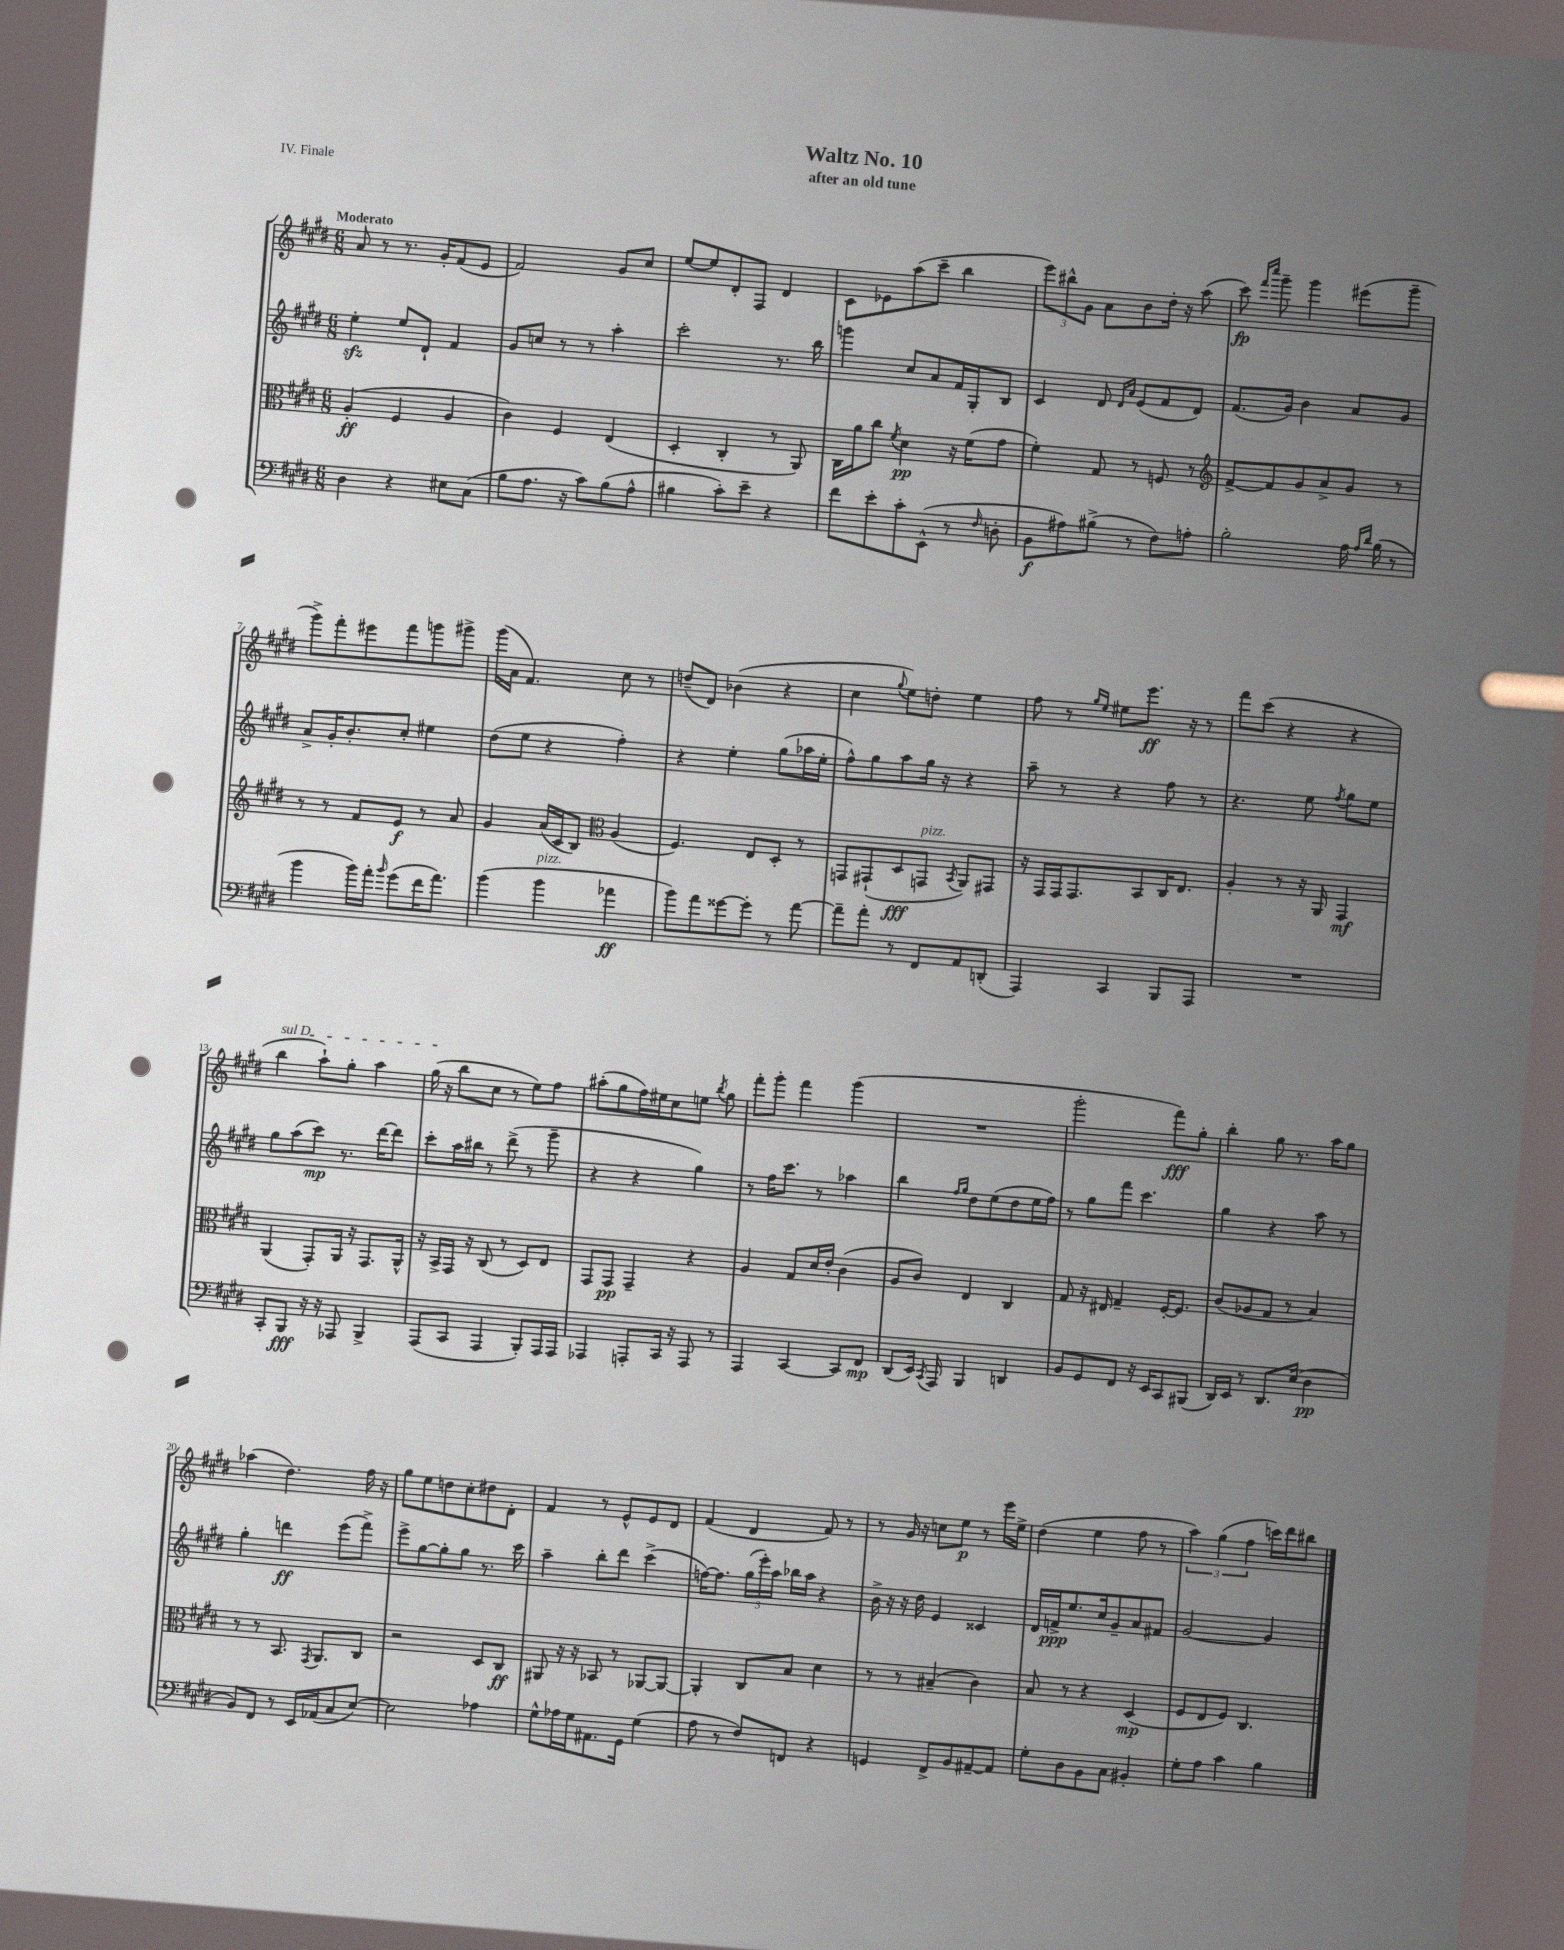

**kern	**dynam	**kern	**dynam	**kern	**dynam	**kern	**dynam
*part4	*part4	*part3	*part3	*part2	*part2	*part1	*part1
*staff4	*staff4	*staff3	*staff3	*staff2	*staff2	*staff1	*staff1
*clefF4	*	*clefC3	*	*clefG2	*	*clefG2	*
*k[f#c#g#d#]	*	*k[f#c#g#d#]	*	*k[f#c#g#d#]	*	*k[f#c#g#d#]	*
*M6/8	*	*M6/8	*	*M6/8	*	*M6/8	*
=1	=1	=1	=1	=1	=1	=1	=1
!	!	!	!	!	!	!LO:TX:a:B:t=Moderato	!
4D#\	.	(4A'/	ff	4eezz'\	.	8a/	.
.	.	.	.	.	.	8r	.
4r	.	4F#/	.	8ee/L	.	8.r	.
.	.	.	.	8d#`/J	.	.	.
.	.	.	.	.	.	16g#'/KL	.
8E#X\L	.	4A/	.	4f#/	.	(8f#/	.
(8C#\J	.	.	.	.	.	8e/J	.
=2	=2	=2	=2	=2	=2	=2	=2
8B\L	.	4c#\)	.	8g#/L	.	2f#/)	.
8.A\J	.	.	.	8ccn/J	.	.	.
.	.	4F#/	.	8r	.	.	.
16r	.	.	.	.	.	.	.
8c#\L)	.	.	.	8r	.	.	.
(8B\	.	(4E/	.	4aa'\	.	8g#/L	.
8A^^\J	.	.	.	.	.	8cc#/J	.
=3	=3	=3	=3	=3	=3	=3	=3
4B#X\	.	4D#'/	.	2ccc#'\	.	[8ee/L	.
.	.	.	.	.	.	8ee/]	.
8c#'\L)	.	4C#'/	.	.	.	8d#'/	.
8e~\J	.	.	.	.	.	8F#/J	.
4r	.	8r	.	8.r	.	4d#/	.
.	.	8AA/)	.	.	.	.	.
.	.	.	.	16bb\	.	.	.
=4	=4	=4	=4	=4	=4	=4	=4
8f#\L	.	16C#\LL	.	4gggn\	.	8c#\L	.
.	.	16a\J	.	.	.	.	.
8e'\	.	8cc#\J	.	.	.	8e-X\	.
.	.	8qf#/	.	.	.	.	.
8c#'\	.	4d#\	pp	8cc#/L	.	(8aa\	.
(8EE^^\J	.	.	.	8a/	.	8ccc#~\J	.
8r	.	16r	.	16f#/L	.	4bb\	.
.	.	(16f#\KL	.	16G#'/J	.	.	.
16qqF#/	.	.	.	.	.	.	.
8Dn'\	.	8g#\J	.	8B/J	.	.	.
=5	=5	=5	=5	=5	=5	=5	=5
8BB\L	f	4f#'\)	.	4c#/	.	12eee\L)	.
.	.	.	.	.	.	12bb#X^^\	.
8A#X\)	.	.	.	.	.	.	.
.	.	.	.	.	.	12g#\J	.
(8B#X^\J	.	8G#/	.	8d#/	.	8a\L	.
.	.	.	.	16qqd#/LL	.	.	.
.	.	.	.	16qqa/JJ	.	.	.
8r	.	8r	.	(8e/L	.	8b\	.
8F#\L)	.	8Fn/	.	8f#/	.	16dd#'\Jk	.
.	.	.	.	.	.	16r	.
8An'\J	.	8r	.	8d#/J)	.	(8aa\	.
=6	=6	=6	=6	=6	=6	=6	=6
*	*	*clefG2	*	*	*	*	*
2B'\	.	[8f#^/L	.	(8.f#/L	.	8ccc#\)	fp
.	.	.	.	.	.	16qqfff#/LL	.
.	.	.	.	.	.	16qqcccc#/JJ	.
.	.	8f#/]	.	.	.	8ggg#~\	.
.	.	.	.	16g#/Jk)	.	.	.
.	.	8g#/	.	4b\	.	4ggg#\	.
.	.	8a^/	.	.	.	.	.
16A\	.	8g#/J	.	8a/L	.	(8eee#X\L	.
16qqA/LL	.	.	.	.	.	.	.
16qqd#/JJ	.	.	.	.	.	.	.
(16B\	.	.	.	.	.	.	.
8r	.	8r	.	8g#/J	.	8ggg#~\J	.
!!LO:LB:g=z
=7	=7	=7	=7	=7	=7	=7	=7
4b\	.	8r	.	8a^/L	.	8ggg#^\L)	.
.	.	8r	.	16g#'/K	.	8fff#'\	.
.	.	.	.	8.b'/	.	.	.
16b\LL)	.	8f#/L	.	.	.	8eee#X\	.
16a'\JJ	.	.	.	.	.	.	.
16qqb/	.	.	.	.	.	.	.
(8g#\L	.	8e/J	f	8cc#'/J	.	8fff#\	.
16f#\K	.	8r	.	4ee#X\	.	8gggn\	.
8.a\J)	.	.	.	.	.	.	.
.	.	8a/	.	.	.	8ggg#X^\J	.
=8	=8	=8	=8	=8	=8	=8	=8
(4b\	.	4g#/	.	(8dd#\L	.	(16ggg#\LL	.
.	.	.	.	.	.	16a\JJ	.
.	.	.	.	8ee\J	.	4.f#/)	.
!LO:TX:a:i:t=pizz.	!	!	!	!	!	!	!
4b\	.	(16a/LL	.	4r	.	.	.
.	.	16c#/J	.	.	.	.	.
.	.	8B/J)	.	.	.	.	.
*	*	*clefC3	*	*	*	*	*
4a-X\	ff	(4A/	.	4ff#'\)	.	8cc#\	.
.	.	.	.	.	.	8r	.
=9	=9	=9	=9	=9	=9	=9	=9
8b\L)	.	4.F#/)	.	4r	.	(8ddn~/L	.
8a\	.	.	.	.	.	8d#/J)	.
[8g##X\	.	.	.	4ee'\	.	(4b-X\	.
8g##'\J]	.	8E/L	.	.	.	.	.
8r	.	8D#'/J	.	(8gg#\L	.	4r	.
[8a\	.	8r	.	16aa-X\L	.	.	.
.	.	.	.	16ee'\JJ	.	.	.
=10	=10	=10	=10	=10	=10	=10	=10
8a~\L]	.	8GGn/L	.	8ff#^^\L)	.	4cc#\	.
8a'\J	.	(8GG#X`/	.	8gg#\	.	.	.
.	.	.	.	.	.	8qqgg#/	.
8r	.	8D#/	fff	8aa\	.	8ee\L)	.
!	!	!LO:TX:a:i:t=pizz.	!	!	!	!	!
8FF#/L	.	8GGn/J	.	16gg#\Jk	.	8ddn'\J	.
.	.	.	.	16r	.	.	.
.	.	8qBB/	.	.	.	.	.
8AA/	.	8AA/L)	.	4r	.	4ee\	.
(8DDn'/J	.	8GG#X/J	.	.	.	.	.
=11	=11	=11	=11	=11	=11	=11	=11
4AAA/)	.	16r	.	8aa~\	.	8ff#\	.
.	.	16GG#/LL	.	.	.	.	.
.	.	16GG#/J	.	8r	.	8r	.
.	.	8.GG#/	.	.	.	.	.
.	.	.	.	.	.	16qqgg#/LL	.
.	.	.	.	.	.	16qqee/JJ	.
4CC#/	.	.	.	4r	.	8ee#X\L	.
.	.	8BB/	.	.	.	8.eee\J	ff
8BBB/L	.	16C#/K	.	8ff#\	.	.	.
.	.	8.E/J	.	.	.	16r	.
8AAA/J	.	.	.	8r	.	8r	.
=12	=12	=12	=12	=12	=12	=12	=12
2.r	.	4A'/	.	4.r	.	8fff#\L	.
.	.	.	.	.	.	(8ccc#\J	.
.	.	8r	.	.	.	4r	.
.	.	16r	.	8ee\	.	.	.
.	.	16AA/	.	.	.	.	.
.	.	.	.	8qff#/	.	.	.
.	.	4GG#/	mf	8gg#\L	.	4r	.
.	.	.	.	8ee\J	.	.	.
!!LO:LB:g=z
=13	=13	=13	=13	=13	=13	=13	=13
!	!	!	!	!	!	!LO:TX:a:i:t=sul D	!
8CC#'/L	.	(4AA/	.	8gg#\L	.	4bb\	.
8BBB/J	fff	.	.	(8aa\	.	.	.
16r	.	8GG#'/L)	.	8ccc#\J)	mp	8aa`\L)	.
16r	.	.	.	.	.	.	.
8AAA-X/	.	16AA/Jk	.	8.r	.	8gg#'\J	.
.	.	16r	.	.	.	.	.
4BBB^/	.	8.GG#/L	.	.	.	4aa\	.
.	.	.	.	[16ddd#\KL	.	.	.
.	.	.	.	8ddd#\J]	.	.	.
.	.	16AA^^/Jk	.	.	.	.	.
=14	=14	=14	=14	=14	=14	=14	=14
(8AAA/L	.	16r	.	8ccc#'\L	.	(16gg#\	.
.	.	16BB^/LL	.	.	.	16r	.
8CC#/J	.	16GG#/JJ	.	16aa\L	.	8bb\L	.
.	.	16r	.	16bb#X\JJ	.	.	.
4AAA/	.	(8C#/	.	8r	.	8cc#\J	.
.	.	8r	.	(8ddd#^\	.	8r	.
8BBB'/L)	.	8D#/L)	.	8r	.	8ee\L)	.
16AAA/L	.	8E/J	.	8ggg#~\	.	8ff#\J	.
16AAA/JJ	.	.	.	.	.	.	.
=15	=15	=15	=15	=15	=15	=15	=15
4AAA-X/	.	8GG#/L	.	4r	.	(8aa#X'\L	.
.	.	8GG#/J	pp	.	.	8gg#\	.
8AAAn'/L	.	4GG#~/	.	4r	.	16ff#\L)	.
.	.	.	.	.	.	16ee#X\J	.
16CC#/Jk	.	.	.	.	.	8cc#\	.
16r	.	.	.	.	.	.	.
8AAA/	.	4r	.	4gg#\)	.	8een\J	.
.	.	.	.	.	.	8qbb/	.
8r	.	.	.	.	.	8gg#\	.
=16	=16	=16	=16	=16	=16	=16	=16
4AAA/	.	4A/	.	8r	.	8fff#'\L	.
.	.	.	.	16ff#\KL	.	8ggg#'\J	.
.	.	.	.	8.ccc#\J	.	.	.
[4CC#/	.	8G#/L	.	.	.	4fff#\	.
.	.	16d#/L	.	8r	.	.	.
.	.	16e'/JJ	.	.	.	.	.
8CC#/L]	.	(4c#\	.	4aa-X\	.	(4ggg#\	.
8FF#/J	mp	.	.	.	.	.	.
=17	=17	=17	=17	=17	=17	=17	=17
(8DD#/L	.	8A/L	.	4bb\	.	2.r	.
16EE/Jk)	.	8c#/J)	.	.	.	.	.
8qCC#/	.	.	.	.	.	.	.
16AAA/	.	.	.	.	.	.	.
.	.	.	.	16qqff#/LL	.	.	.
.	.	.	.	16qqgg#/JJ	.	.	.
4BBB/	.	4E/	.	8dd#\L	.	.	.
.	.	.	.	(8ee\	.	.	.
4DDn/	.	4C#/	.	8dd#\	.	.	.
.	.	.	.	16ee\L	.	.	.
.	.	.	.	16ff#\JJ)	.	.	.
=18	=18	=18	=18	=18	=18	=18	=18
8BB/L	.	8G#/	.	8r	.	2ggg#'\	.
8GG#/	.	16r	.	8gg#\L	.	.	.
.	.	16E#X/	.	.	.	.	.
8FF#/J	.	4G#~/	.	8fff#\J	.	.	.
16r	.	.	.	4.ccc#\	.	.	.
16EE/KL	.	.	.	.	.	.	.
8CC#/	.	[16F#'/KL	.	.	.	8fff#\L)	fff
.	.	8.F#/J]	.	.	.	.	.
(8BBB#X/J	.	.	.	.	.	8gg#'\J	.
=19	=19	=19	=19	=19	=19	=19	=19
16DD#/LL)	.	(8c#/L	.	4gg#\	.	4bb'\	.
16EE/JJ	.	.	.	.	.	.	.
8r	.	8A-X/	.	.	.	.	.
8.DD#/L	.	8G#/J	.	4r	.	8gg#\	.
.	.	8r	.	.	.	8.r	.
(16E/Jk	.	.	.	.	.	.	.
4D#\	pp	4B/)	.	8aa\	.	.	.
.	.	.	.	.	.	16aa\KL	.
.	.	.	.	8r	.	8gg#\J	.
!!LO:LB:g=z
=20	=20	=20	=20	=20	=20	=20	=20
8BB/L)	.	8r	.	4gg#'\	.	(4aa-X\	.
8FF#/J	.	8r	.	.	.	.	.
8r	.	8.BB/	.	4dddn\	ff	4.dd#\)	.
16EE/LL	.	.	.	.	.	.	.
.	.	8qGG#/	.	.	.	.	.
(16AA-X/J	.	8.AA/L	.	.	.	.	.
8C#/	.	.	.	(8eee\L	.	.	.
[8E/J)	.	8C#/J	.	8fff#^\J)	.	16ff#\	.
.	.	.	.	.	.	16r	.
=21	=21	=21	=21	=21	=21	=21	=21
2E\]	.	2r	.	8eee^\L	.	8gg#\L	.
.	.	.	.	[8gg#\	.	8ee\	.
.	.	.	.	8gg#'\]	.	8ddn\	.
.	.	.	.	8gg#\J	.	8cc#'\	.
4A-X\	.	8D#/L	.	8.r	.	8dd#X\	.
.	.	8C#/J	ff	.	.	8d#'\J	.
.	.	.	.	16ccc#\	.	.	.
=22	=22	=22	=22	=22	=22	=22	=22
8G#^^\L	.	8AA#X/	.	4aa~\	.	4f#/	.
16A-X\L	.	16r	.	.	.	.	.
16G#\J	.	16r	.	.	.	.	.
8.AA#X\	.	8BB-X/	.	8bb'\L	.	8r	.
.	.	8r	.	8ddd#\J	.	8e^^/L	.
16GG#\Jk	.	.	.	.	.	.	.
(4G#\	.	[8AA-X/L	.	(4ccc#^\	.	8e/	.
.	.	8AA-/J_	.	.	.	8d#/J	.
=23	=23	=23	=23	=23	=23	=23	=23
8A\	.	4AA-'/]	.	[16ffn\KL)	.	(4f#/	.
.	.	.	.	8.ff\J]	.	.	.
8r	.	.	.	.	.	.	.
8F#/L)	.	8C#/L	.	(24gg#\LL	.	4d#/	.
.	.	.	.	24eee'\)	.	.	.
.	.	.	.	24aa\JJ	.	.	.
8FFn/J	.	8B/J	.	16bb-X\LL	.	.	.
.	.	.	.	16aa\JJ	.	.	.
4r	.	4d#\	.	4r	.	8f#/)	.
.	.	.	.	.	.	8r	.
=24	=24	=24	=24	=24	=24	=24	=24
4GGn/	.	8r	.	16b^\	.	8r	.
.	.	.	.	16r	.	.	.
.	.	8r	.	16r	.	16g#/	.
.	.	.	.	16dd#\	.	16r	.
8FF#^/L	.	(4B#X~/	.	4e/	.	8ccn\L	.
8BB/	.	.	.	.	.	8ee\J	p
[8AA#X~/	.	4c#\)	.	4c##X/	.	8r	.
8AA#/J]	.	.	.	.	.	16eee\LL	.
.	.	.	.	.	.	16ee^\JJ	.
=25	=25	=25	=25	=25	=25	=25	=25
8G#'\L	.	8B/	.	16d#/LL	.	(4dd#\	.
.	.	.	.	16fn^/J	ppp	.	.
8D#\	.	8r	.	8.ee/	.	.	.
8BB\	.	4r	.	.	.	4ee\	.
.	.	.	.	16cc#/k	.	.	.
8C#\J	.	.	.	8g#~/	.	.	.
4BB#X'/	.	(4D#/	mp	8a/	.	8ff#\	.
.	.	.	.	8f#X/J	.	8r	.
=26	=26	=26	=26	=26	=26	=26	=26
8G#'\L	.	8F#/L	.	[2g#/	.	6aa\)	.
8A\J	.	8E/	.	.	.	.	.
.	.	.	.	.	.	(6gg#\	.
4c#\	.	8F#/J)	.	.	.	.	.
.	.	.	.	.	.	6ff#\	.
.	.	4.C#/	.	.	.	.	.
4B\	.	.	.	4g#/]	.	16cccn\LL)	.
.	.	.	.	.	.	16ddd#\J	.
.	.	.	.	.	.	8bb#X\J	.
==	==	==	==	==	==	==	==
*-	*-	*-	*-	*-	*-	*-	*-
